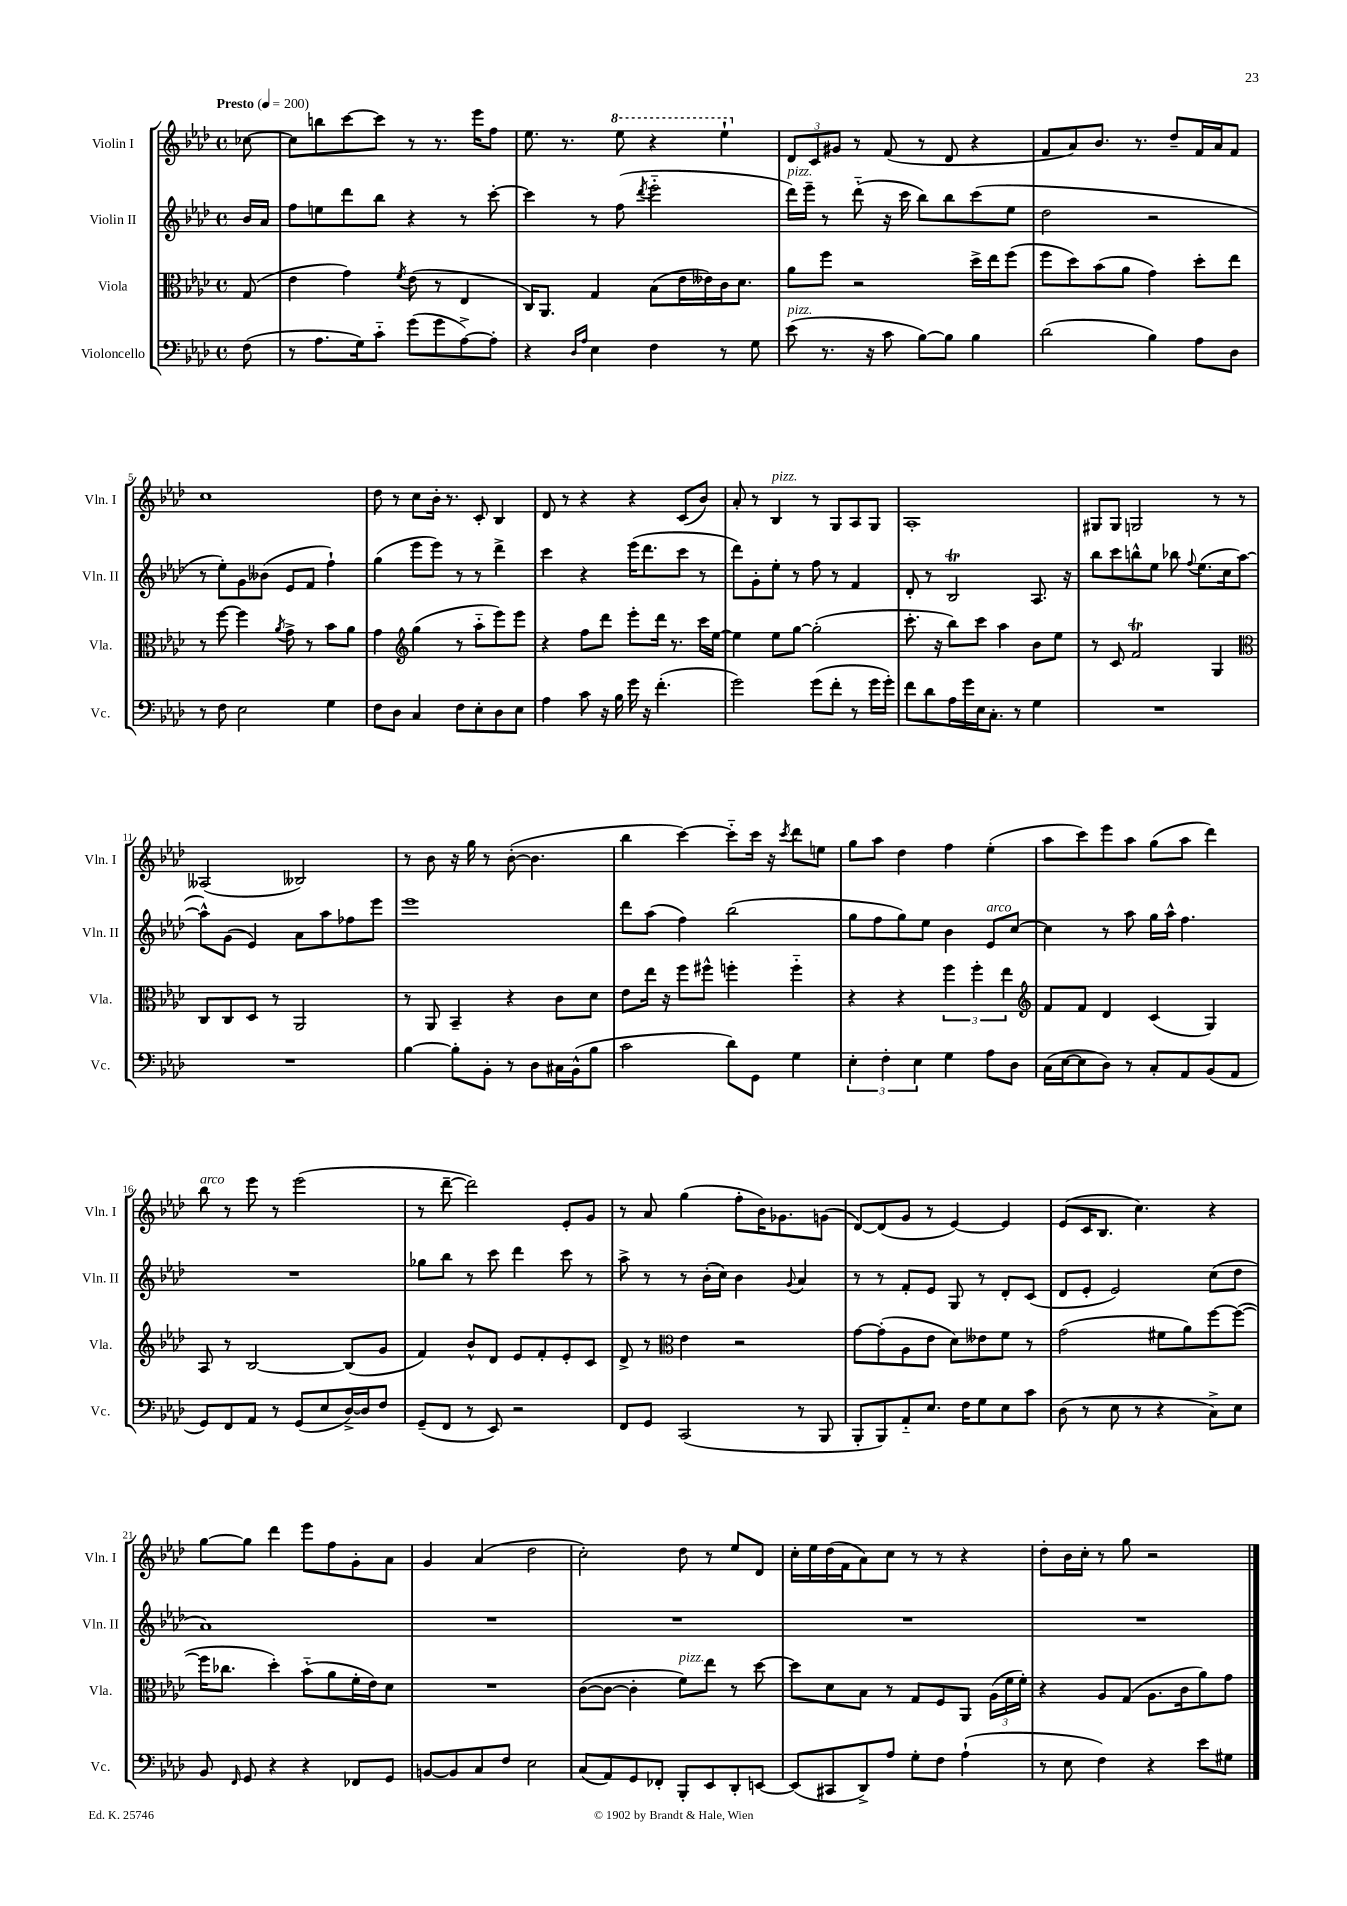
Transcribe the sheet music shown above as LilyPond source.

<<
\new StaffGroup <<
\new Staff = "s0" \with { instrumentName = "Violin I" shortInstrumentName = "Vln. I" } {
    \clef treble \key aes \major \defaultTimeSignature \time 4/4 \partial 8 \tempo "Presto" 4 = 200
    \autoBeamOff ces''8~ |
    ces''8[ b''8 c'''8~ c'''8] r8 r8. ees'''16[ f''8] |
    ees''8. r8. \ottava #1 ees'''8 r4 ees'''4-! \ottava #0 |
    \tuplet 3/2 { des'8[ c'8 gis'8] } r8 f'8( r8 des'8 r4 |
    f'8[ aes'8) bes'8.] r8. des''8[-- f'16 aes'16 f'8] |
    c''1 |
    des''8 r8 c''8[ bes'16]-. r8. c'8-. bes4 |
    des'8 r8 r4 r4 c'8[( bes'8]) |
    aes'8-. r8 bes4^\markup { \italic "pizz." } r8 g8[ aes8 g8] |
    aes1-. |
    gis8[ gis8] g2 r8 r8 |
    aeses2( beses2) |
    r8 bes'8 r16 g''16 r8 bes'8~-.( bes'4. |
    bes''4 c'''4~) c'''8[-_ c'''16] r16 \acciaccatura { c'''8 } des'''8[ e''8] |
    g''8[ aes''8] des''4 f''4 ees''4-.( |
    aes''8[ c'''8) ees'''8 aes''8] g''8[( aes''8] des'''4) |
    bes''8^\markup { \italic "arco" } r8 ees'''8 r8 ees'''2( |
    r8 des'''8~-- des'''2) ees'8[-. g'8] |
    r8 aes'8 g''4( f''8[-. bes'16) ges'8. g'8]( |
    des'8[~) des'8( g'8] r8 ees'4~) ees'4 |
    ees'8[( c'16 bes8.] c''4.) r4 |
    g''8[~ g''8] des'''4 ees'''8[ f''8 g'8-. aes'8] |
    g'4 aes'4( des''2 |
    c''2-.) des''8 r8 ees''8[ des'8] |
    c''16[-. ees''16 des''16( f'16 aes'8) c''8] r8 r8 r4 |
    des''8[-. bes'16 c''16]-. r8 g''8 r2 \bar "|." |
}
\new Staff = "s1" \with { instrumentName = "Violin II" shortInstrumentName = "Vln. II" } {
    \clef treble \key aes \major \defaultTimeSignature \time 4/4 \partial 8
    \autoBeamOff bes'16[ aes'16] |
    f''8[ e''8 des'''8 bes''8] r4 r8 c'''8~-. |
    c'''4 r8 f''8( \acciaccatura { des'''8 } ees'''2-_ |
    des'''16[^\markup { \italic "pizz." }) ees'''16]-- r8 des'''8-_( r16 c'''16 bes''8[) bes''8 c'''8( ees''8] |
    des''2 r2 |
    r8 ees''8[-.) g'8 beses'8]( ees'8[ f'8] f''4-!) |
    g''4( ees'''8[ ees'''8]) r8 r8 des'''4-> |
    c'''4 r4 ees'''16[( des'''8. c'''8] r8 |
    des'''8[) g'8-. ees''8]-. r8 f''8 r8 f'4 |
    des'8-. r8 bes2\trill aes8. r16 |
    bes''8[ c'''8 b''8-^ ees''8] bes''8 \appoggiatura { f''8 } ees''8.[( c''16 aes''8]~ |
    aes''8[-^) g'8]( ees'4) aes'8[ aes''8 fes''8 ees'''8] |
    ees'''1 |
    des'''8[ aes''8]( f''4) bes''2( |
    g''8[ f''8 g''8) ees''8] bes'4 ees'8[^\markup { \italic "arco" } c''8]~ |
    c''4 r8 aes''8 g''16[ aes''16]-^ f''4. |
    R1 |
    ges''8[ bes''8] r8 c'''8 des'''4 c'''8 r8 |
    aes''8-> r8 r8 bes'16[-.( c''16]) bes'4 \appoggiatura { g'8 } aes'4 |
    r8 r8 f'8[-. ees'8] g8 r8 des'8[-. c'8]( |
    des'8[ ees'8]-. ees'2) c''8[( des''8] |
    aes'1) |
    R1 |
    R1 |
    R1 |
    R1 \bar "|." |
}
\new Staff = "s2" \with { instrumentName = "Viola" shortInstrumentName = "Vla." } {
    \clef alto \key aes \major \defaultTimeSignature \time 4/4 \partial 8
    \autoBeamOff g8( |
    ees'4 g'4) \acciaccatura { f'8 } ees'8( r8 ees4 |
    c16[) aes,8.] g4 bes8[( ees'16 eeses'16) c'16 des'8.] |
    aes'8[ f''8] r2 des''16[-> ees''16 f''8]( |
    f''8[ des''8) bes'8( aes'8] g'4) des''8[-. ees''8] |
    r8 f''8~ f''4 \acciaccatura { aes'8 } g'8-> r8 bes'8[ aes'8] |
    g'4 \clef treble g''4( r8 aes''8[-_ ees'''8) ees'''8] |
    r4 f''8[ des'''8] ees'''8[-. des'''16] r8. c'''16[ ees''16]~ |
    ees''4 ees''8[ g''8]~ g''2-.( |
    c'''8.-. r16 bes''8[) c'''8] aes''4 bes'8[ ees''8] |
    r8 c'8 f'2\trill g4 |
    \clef alto c8[ c8 des8] r8 aes,2 |
    r8 aes,8 bes,4-- r4 c'8[ des'8] |
    ees'8[ ees''16] r16 f''8[ fis''8]-^ f''4-. f''4-_ |
    r4 r4 \tuplet 3/2 { f''4 f''4-. ees''4 } |
    \clef treble f'8[ f'8] des'4 c'4( g4) |
    aes8 r8 bes2~ bes8[( g'8] |
    f'4) bes'8[-^ des'8] ees'8[ f'8-. ees'8-. c'8] |
    des'8-> r8 \clef alto ees'4 r2 |
    g'8[~ g'8-.( aes8 ees'8] des'8[) eeses'8 f'8] r8 |
    g'2( fis'8[ aes'8) f''8~ f''8]~( |
    f''16[ ces''8.] des''4-.) bes'8[-_( aes'8 f'16-. ees'16) des'8] |
    R1 |
    c'8[~( c'8]~ c'4-. f'8[^\markup { \italic "pizz." }) ees''8] r8 des''8~ |
    des''8[ des'8 bes8] r8 g8[ f8 aes,8] \tuplet 3/2 { aes16[( f'16 f'16]-.) } |
    r4 aes8[ g8]( aes8.[ c'16 aes'8) g'8] \bar "|." |
}
\new Staff = "s3" \with { instrumentName = "Violoncello" shortInstrumentName = "Vc." } {
    \clef bass \key aes \major \defaultTimeSignature \time 4/4 \partial 8
    \autoBeamOff f8( |
    r8 aes8.[ g16) c'8]-_ g'8[( g'8 aes8~->) aes8]-. |
    r4 \grace { des16[ aes16] } ees4 f4 r8 g8 |
    ees'8^\markup { \italic "pizz." }( r8. r16 c'8 bes8[~) bes8] bes4 |
    des'2( bes4) aes8[ des8] |
    r8 f8 ees2 g4 |
    f8[ des8] c4 f8[ ees8-. des8 ees8] |
    aes4 c'8 r16 bes16 g'16 r16 f'4.-.( |
    g'2) g'8[( f'8]-. r8 g'16[ g'16]-.) |
    f'8[ des'8 aes16 g'16 ees16 c8.]-. r8 g4 |
    R1 |
    R1 |
    bes4~ bes8[-. bes,8]-. r8 des8[ cis16 bes,16-^( bes8] |
    c'2 des'8[) g,8] g4 |
    \tuplet 3/2 { ees4-. f4-. ees4 } g4 aes8[ des8] |
    c16[( ees16~ ees8 des8]) r8 c8[-. aes,8 bes,8( aes,8] |
    g,8[) f,8 aes,8] r8 g,8[( ees8 des16~->) des16 f8] |
    g,8[--( f,8] r8 ees,8) r2 |
    f,8[ g,8] c,2( r8 bes,,8 |
    bes,,8[-. bes,,8) aes,8-_ ees8.] f16[ g8 ees8 c'8] |
    des8( r8 ees8 r8 r4 c8[->) ees8] |
    bes,8 \grace { f,16 } g,8 r4 r4 fes,8[ g,8] |
    b,8[~ b,8 c8 f8] ees2 |
    c8[( aes,8) g,8 fes,8]-. bes,,8[-. ees,8 des,8-. e,8]~ |
    e,8[( cis,8 des,8->) aes8] g8[-. f8] aes4-!( |
    r8 ees8 f4) r4 ees'8[ gis8] \bar "|." |
}
>>
>>
